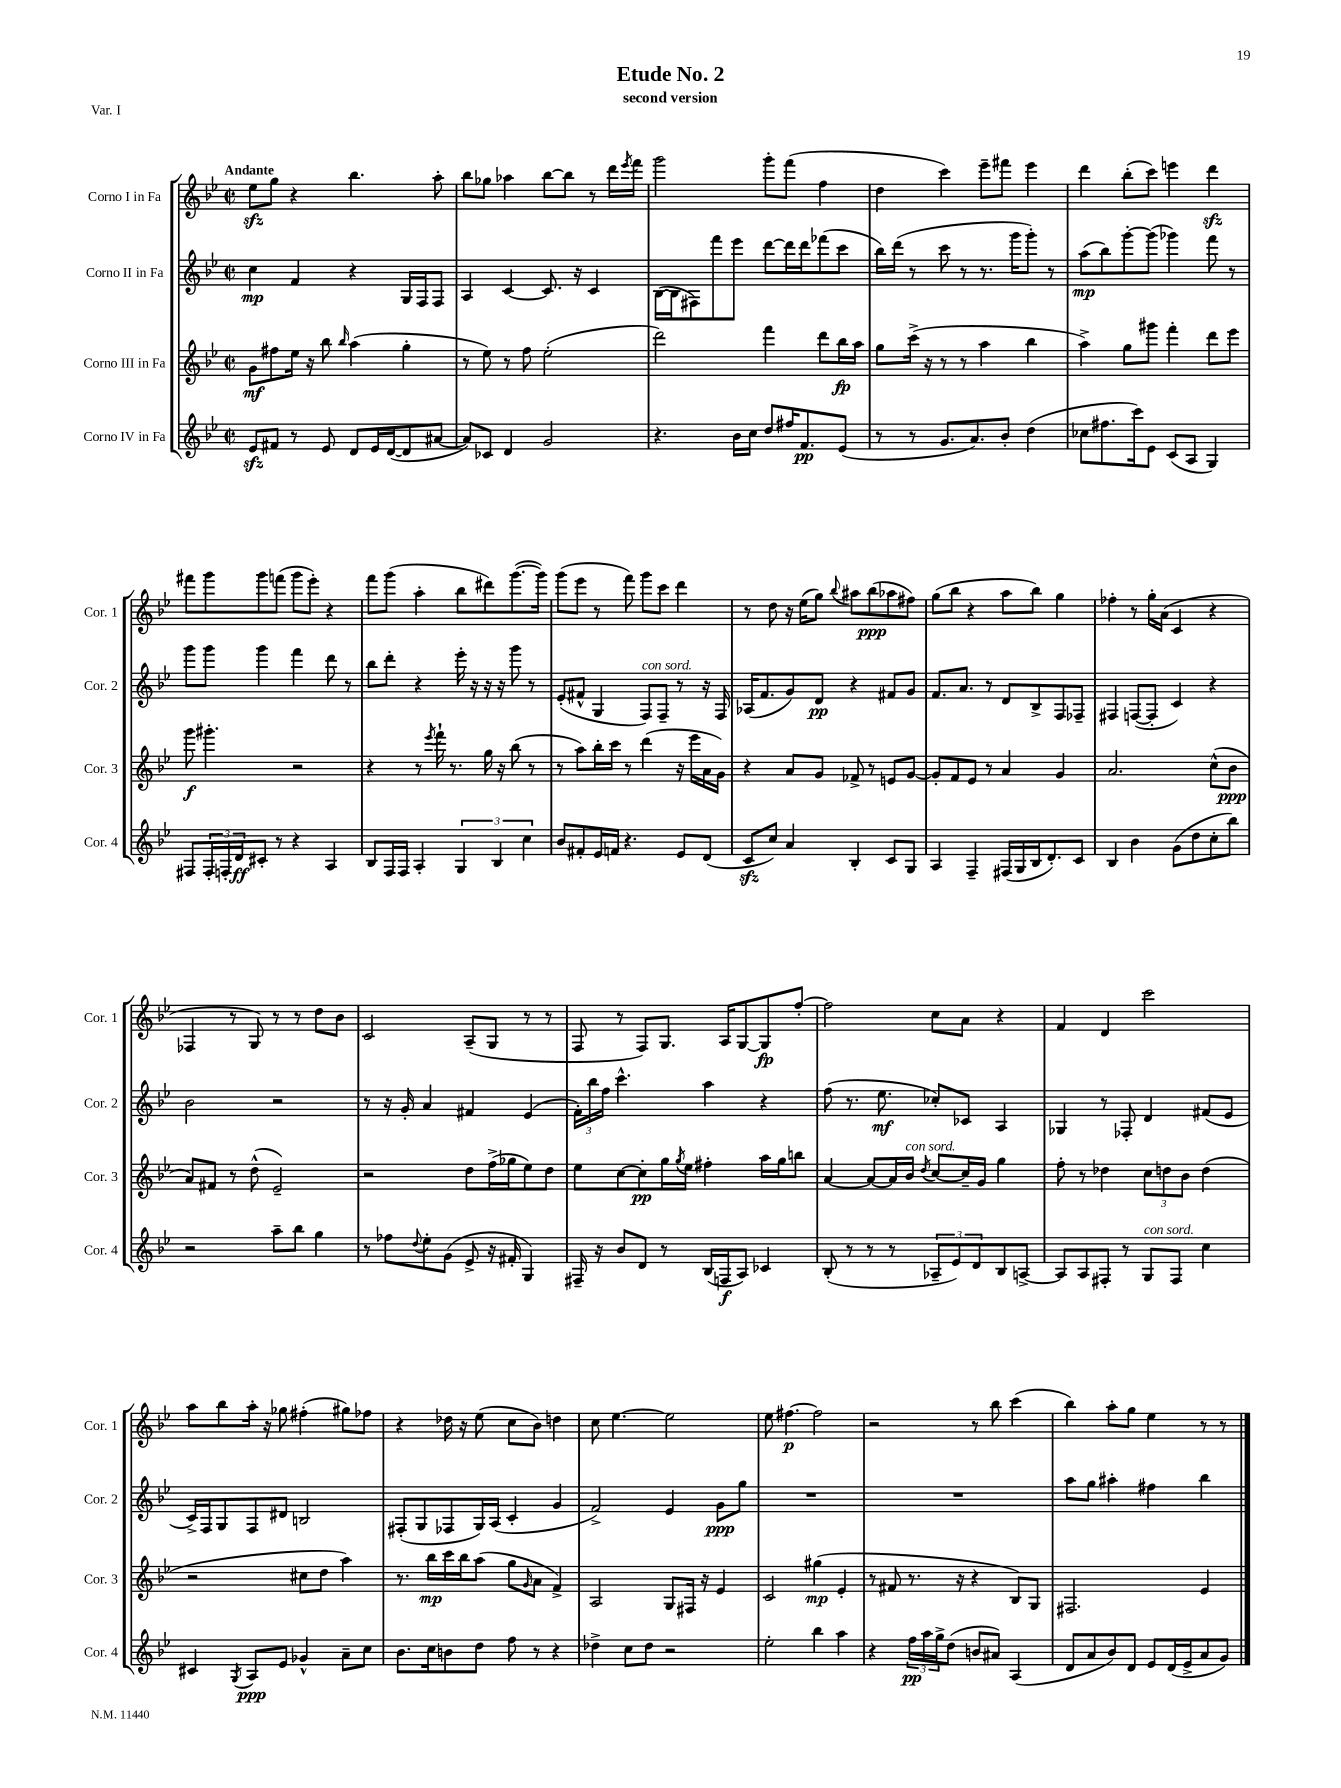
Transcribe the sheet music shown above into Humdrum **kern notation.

**kern	**kern	**kern	**kern
*staff4	*staff3	*staff2	*staff1
*clefG2	*clefG2	*clefG2	*clefG2
*k[b-e-]	*k[b-e-]	*k[b-e-]	*k[b-e-]
*M2/2	*M2/2	*M2/2	*M2/2
*met(c|)	*met(c|)	*met(c|)	*met(c|)
8e-/L	8g\L	4cc\	8ee-\L
8f#/J	8ff#\	.	8gg\J
8r	16ee-\Jk	4f/	4r
.	16r	.	.
8e-/	8bb-\	.	.
.	16qqbb-/	.	.
8d/L	(4aa\	4r	4.bb-\
16e-/L	.	.	.
([16d/J	.	.	.
8d/]	4gg'\	16G/LL	.
.	.	16F/J	.
[8a#/J	.	8F/J	8aa'\
=	=	=	=
8a#/]L)	8r	4A/	8bb-\L
8c-/J	8ee-\)	.	8gg-\J
4d/	8r	[4c/	4aa-\
.	8ff\	.	.
2g/	(2ee-'\	8.c/]	[8bb-\L
.	.	.	8bb-\]J
.	.	16r	.
.	.	4c/	8r
.	.	.	16ddd\LL
.	.	.	8qeee-/
.	.	.	16fff\JJ
=	=	=	=
4.r	2ddd\)	([16B-\LL	2ggg\
.	.	16B-\]J	.
.	.	8F#\)	.
.	.	8fff\	.
16b-\LL	.	8eee-\J	.
16cc\JJ	.	.	.
8dd/L	4fff\	[8ddd\L	8ggg'\L
16ff#/K	.	16ddd\]L	(8fff\J
8.f/	.	16ddd\J	.
.	8ddd\L	(8fff-\	4ff\
(8e-/J	16bb-\L	8ccc\J	.
.	16aa\JJ	.	.
=	=	=	=
8r	8gg\L	16bb-\LL)	4dd\
.	.	(16ddd\JJ	.
8r	(16ccc^\Jk	8r	.
.	16r	.	.
8.g/L	8r	8ccc\	4ccc\)
.	8r	8r	.
8.a/)	.	.	.
.	4aa\	8.r	8eee-~\L
8b-'/J	.	.	8fff#\J
.	.	16ggg\LK	.
(4dd\	4bb-\	8ggg'\J)	4eee-\
.	.	8r	.
=	=	=	=
8cc-\L	4aa^\)	(8aa\L	4ddd\
8.ff#\	.	8bb-\)	.
.	8gg\L	[8ggg'\	(8bb-'\L
16ccc\k)	.	.	.
8e-\J	8ggg#\J	(8ggg\]J	8ccc\J)
(8c/L	4fff'\	4ggg-\)	4eee\
8A/J	.	.	.
4G/)	8ddd\L	8fff\	4ddd\
.	8eee-\J	8r	.
=	=	=	=
8F#/L	8ggg\	8ggg\L	8fff#\L
24F#'/L	4.ggg#'\	8ggg\J	8ggg\
24F'/	.	.	.
24d/J	.	.	.
8c#'/J	.	4ggg\	8ggg\
8r	.	.	(8fff\J
4r	2r	4fff\	8ggg\L
.	.	.	8eee-'\J)
4A/	.	8ddd\	4r
.	.	8r	.
=	=	=	=
8B-/L	4r	8bb-\L	8fff\L
16F/L	.	8ddd'\J	(8ggg\J
16F/JJ	.	.	.
4A'/	8r	4r	4aa'\
.	8qeee-/	.	.
.	16fff`\	.	.
.	8.r	.	.
6G/	.	16eee-'\	8bb-\L
.	.	16r	.
.	16gg\	16r	8ddd#\)
6B-/	.	.	.
.	16r	16r	.
.	(8bb-\	8ggg\	([8.ggg\
6cc\	.	.	.
.	8r	8r	.
.	.	.	16ggg\]Jk)
=	=	=	=
8b-/L	8r	(8e-'/L	(8ggg\L
8f#'/	8aa\L)	8f#^^/J	8eee-\J
16e-/L	16bb-'\L	4G/	8r
16f/JJ	16ccc\JJ	.	.
4.r	8r	.	8fff\)
.	(4ddd\	8F/L)	8ggg\L
.	.	8F~/J	8ccc\J
8e-/L	16r	8r	4ddd\
.	16eee-\LL	.	.
(8d/J	16a\	16r	.
.	16g\JJ)	16F/	.
=	=	=	=
8c/L	4r	(16A-/LK	8r
.	.	8.f/	.
8cc/J)	.	.	8dd\
4a/	8a/L	8g/)	16r
.	.	.	(16ee-\LK
.	8g/J	8d/J	8gg\J)
.	.	.	8qqbb-/
4B-'/	8f-^/	4r	8aa#\L
.	8r	.	(8bb-\
8c/L	8e/L	8f#/L	8aa-\
8G/J	[8g/J	8g/J	8ff#\J)
=	=	=	=
4A/	8g'/]L	8.f/L	(8gg\L
.	8f/	.	8bb-\J
.	.	8.a/J	.
4F~/	8e-/J	.	4r
.	8r	8r	.
(16F#/LL	4a/	8d/L	8aa\L
16G/	.	.	.
16B-/J	.	8B-^/	8bb-\J)
8.d'/)	.	.	.
.	4g/	8F/	4gg\
8c/J	.	8F-~/J	.
=	=	=	=
4B-/	2.a/	4F#/	4ff-'\
4b-\	.	([8F/L	8r
.	.	8F'/]J	16gg'\LL
.	.	.	(16a\JJ
(8g\L	.	4c/)	4c/
8dd\	.	.	.
8cc'\	(8cc^^\L	4r	4r
8bb-\J)	8b-\J	.	.
=	=	=	=
2r	8a/L)	2b-\	4F-/
.	8f#/J	.	.
.	8r	.	8r
.	(8dd^^\	.	8G/)
8aa~\L	2e-~/)	2r	8r
8bb-\J	.	.	8r
4gg\	.	.	8dd\L
.	.	.	8b-\J
=	=	=	=
8r	2r	8r	2c/
8ff-\L	.	16r	.
.	.	16g'/	.
8qqdd/	.	.	.
8ee-'\	.	4a/	.
(8g\J	.	.	.
8e-^/	8dd\L	4f#/	(8A~/L
16r	(16ff^\L	.	8G/J
16f#'/	16gg-\J	.	.
4G/)	8ee-\)	(4e-/	8r
.	8dd\J	.	8r
=	=	=	=
16F#~/	8ee-\L	24f'\LL)	8F/
.	.	24bb-\	.
16r	.	.	.
.	.	24ff\JJ	.
8b-/L	[8cc\	4.ccc^^\	8r
8d/J	8cc'\]	.	8F/L)
8r	16gg\L	.	8.G/J
.	8qgg/	.	.
.	16ee-\JJ	.	.
(16B-/LL	4ff#'\	4aa\	.
16F/J	.	.	16A/LK
8A/J)	.	.	[8G/
4c-/	16aa\LL	4r	8G/]
.	16gg\J	.	.
.	8bb\J	.	[8ff'/J
=	=	=	=
(8B-'/	[4a/	(8ff\	2ff\]
8r	.	8.r	.
8r	8a/_L	.	.
.	.	8.ee-\	.
8r	16a/]L	.	.
.	16b-/JJ	.	.
.	8qdd/	.	.
12A-~/L	[8cc/L	8cc-'/L)	8cc\L
12e-/)	.	.	.
.	16cc~/]L	8c-/J	8a\J
12d/	.	.	.
.	16g/JJ	.	.
8B-/	4gg\	4A/	4r
[8A^/J	.	.	.
=	=	=	=
8A/]L	8ff'\	4G-/	4f/
8A/	8r	.	.
8F#'/J	4dd-\	8r	4d/
8r	.	8F-'/	.
8G/L	12cc\L	4d/	2ccc\
.	12dd\	.	.
8F#/J	.	.	.
.	12b-\J	.	.
4cc\	(4dd\	(8f#/L	.
.	.	8e-/J	.
=	=	=	=
4c#/	2r	16c^/LL)	8aa\L
.	.	16F/J	.
.	.	8G/	8bb-\
8qG/	.	.	.
8A/L	.	8F/	16aa'\Jk
.	.	.	16r
8e-/J	.	8d#/J	8gg-\
4g-^^/	8cc#\L	2B/	(4ff#'\
.	8dd\J	.	.
8a~\L	4aa\)	.	8gg#\L)
8cc\J	.	.	8ff-\J
=	=	=	=
8.b-\L	8.r	(8F#'/L	4r
.	.	8G/	.
16cc\k	16bb-\LL	.	.
8b\	16ccc\	8F-/	16dd-\
.	16bb-\J	.	16r
8dd\J	(8aa\J	16G/L)	(8ee-\
.	.	(16A/JJ	.
8ff\	8gg\L	4c'/	8cc\L
.	16qqg/	.	.
8r	8a\J	.	8b-\J)
4r	4f^/)	4g/	4dd\
=	=	=	=
4dd-^\	2A/	2f^/)	8cc\
.	.	.	[4.ee-\
8cc\L	.	.	.
8dd-\J	.	.	.
2r	8G/L	4e-/	2ee-\]
.	16F#/Jk	.	.
.	16r	.	.
.	4e-/	8g\L	.
.	.	8gg\J	.
=	=	=	=
2ee-'\	2c/	1r	8ee-\
.	.	.	[4.ff#\
4bb-\	(4gg#\	.	2ff#\]
4aa\	4e-'/	.	.
=	=	=	=
4r	8r	1r	2r
.	8f#/	.	.
24ff\LL	8.r	.	.
24aa\	.	.	.
24gg^\J	.	.	.
(8dd\J	.	.	.
.	16r	.	.
8b/L	4r	.	8r
8a#/J)	.	.	8bb-\
(4A/	8B-/L)	.	(4ccc\
.	8G/J	.	.
=	=	=	=
8d/L	2.F#/	8aa\L	4bb-\)
8a/	.	8gg\J	.
8b-/)	.	4aa#'\	8aa'\L
8d/J	.	.	8gg\J
8e-/L	.	4ff#\	4ee-\
(16d/L	.	.	.
16e-^/J	.	.	.
8a/	4e-/	4bb-\	8r
8g/J)	.	.	8r
==	==	==	==
*-	*-	*-	*-
